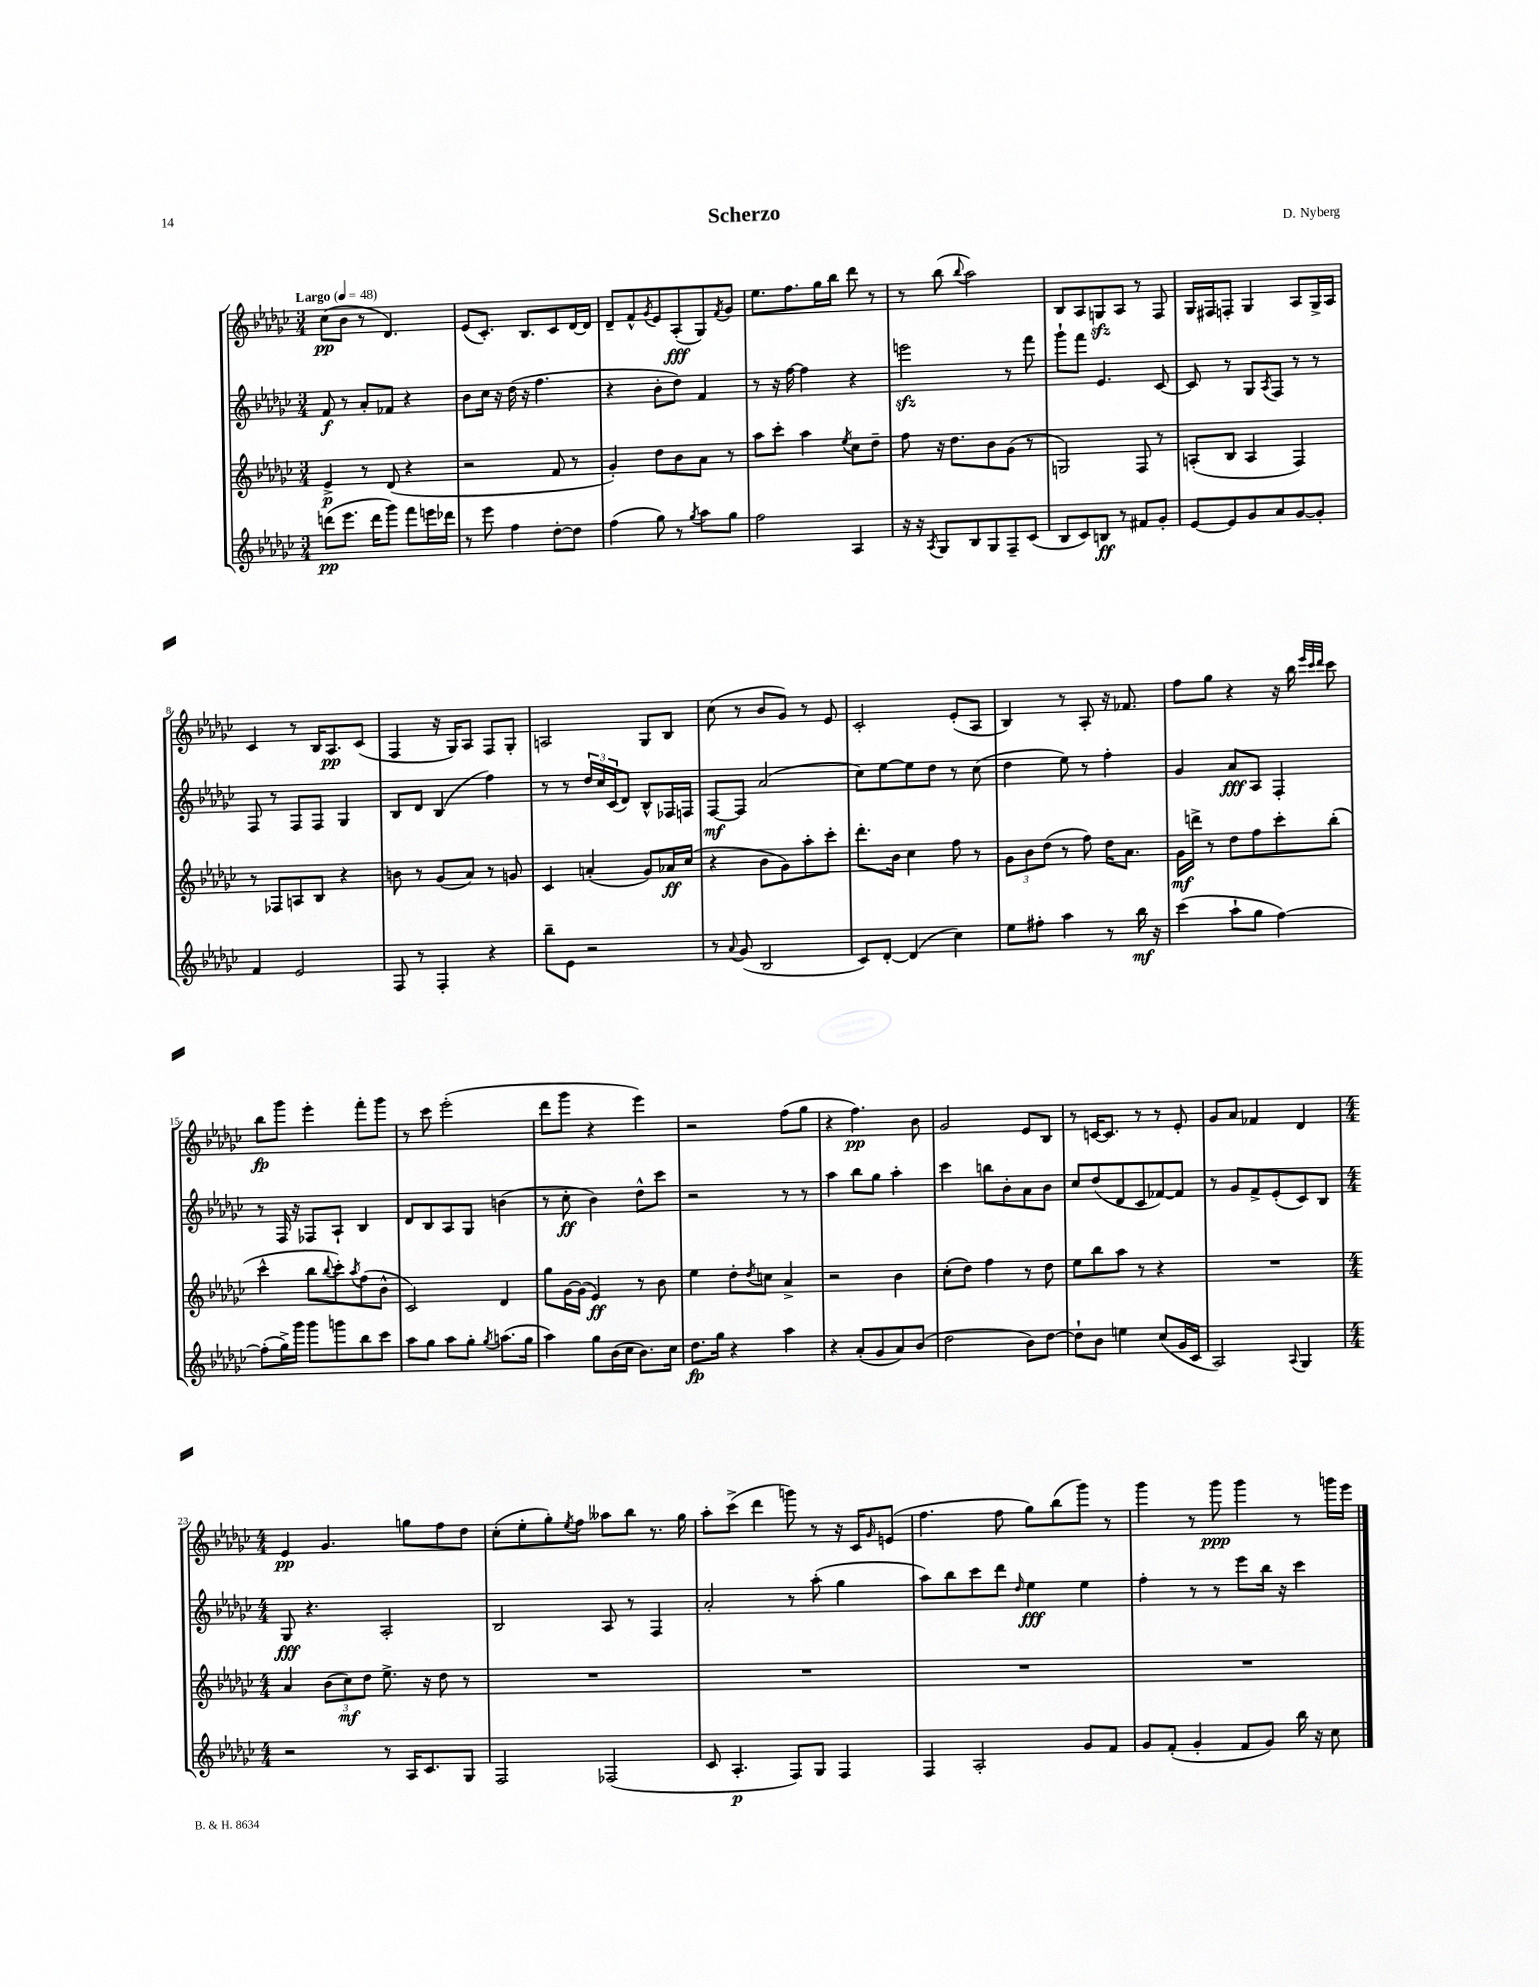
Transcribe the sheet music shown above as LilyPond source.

\header { title = "Scherzo" composer = "D. Nyberg" }
<<
\new StaffGroup <<
\new Staff = "s0" {
    \clef treble \key ges \major \numericTimeSignature \time 3/4 \tempo "Largo" 4 = 48
    ces''8\pp( bes'8 r8 des'4.) |
    ees'8( ces'8.-.) bes8. ces'8 des'16~ des'16 |
    des'8-- f'8-^ \acciaccatura { ges'8 } ees'8 aes8-.\fff( ges8) \acciaccatura { f'8 } ges'8 |
    ees''8. f''8. ges''16 bes''16 des'''8 r8 |
    r8 bes''8( \appoggiatura { bes''8 } aes''2) |
    bes8 aes8 g8\sfz aes8 r8 f8 |
    ges16 fis16 f8-. ges4 aes8 ges16-> aes16 |
    ces'4 r8 bes16 aes8.\pp ces'8( |
    f4 r16 ges16) aes8 f8 ges8-. |
    a2 ges8 bes8 |
    ces''8( r8 bes'8 ges'8) r8 ees'8 |
    ces'2-. ees'8-.( aes8 |
    bes4) r8 aes8-. r16 fes'8. |
    f''8 ges''8 r4 r16 bes''16 \grace { ees'''32 ces'''32 des'''32 } ces'''8 |
    bes''8\fp ges'''8 ees'''4-. f'''8-. ges'''8 |
    r8 ces'''8 ees'''2-.( |
    des'''8 ges'''8 r4 ees'''4) |
    r2 f''8( ges''8 |
    r4 f''4.\pp) bes'8 |
    ges'2 ees'8 bes8 |
    r8 c'16~ c'8. r8 r8 ees'8-. |
    ges'8 aes'8 fes'4 des'4 |
    \numericTimeSignature \time 4/4 ees'4\pp ges'4. g''8 f''8 des''8 |
    ces''8-.( ees''8-. ges''8-.) \acciaccatura { ees''8 } f''8 aeses''8 bes''8 r8. ges''16 |
    aes''8-. ces'''8->( des'''4 g'''8) r8 r16 ces'16 \grace { ges'16 } e'8( |
    f''4. f''8 ges''8) bes''8( ges'''8) r8 |
    ges'''4 r8 ges'''8\ppp ges'''4 r8 g'''16 ees'''16 \bar "|." |
}
\new Staff = "s1" {
    \clef treble \key ges \major \numericTimeSignature \time 3/4
    f'8\f r8 aes'8-. fes'8 r4 |
    bes'8 ces''16 r16 des''16( r16 f''4. |
    r4 bes'8-. des''8) f'4 |
    r8 r16 f''16~ f''4 r4 |
    e'''2\sfz r8 f'''8 |
    ges'''8-! f'''8 ees'4. ces'8~ |
    ces'8 r8 ges8 \acciaccatura { aes8 } f8 r8 r8 |
    f8 r8 f8 f8 ges4 |
    bes8 des'8 bes4( f''4) |
    r8 r8 \tuplet 3/2 { des''16 ces''16 ces'16( } des'8) bes8-^ fes16 f16 |
    f8~\mf f8 aes'2( |
    ces''8) ees''8~ ees''8 des''8 r8 ces''8( |
    des''4 ees''8) r8 f''4-. |
    ges'4 aes'8\fff aes8 f4-. |
    r8 f16 r16 fes8 aes8-! bes4 |
    des'8 bes8 aes8 ges8 b'4( |
    r8 ces''8-.\ff bes'4) des''8-^ ces'''8 |
    r2 r8 r8 |
    aes''4 bes''8 ges''8 aes''4-. |
    ces'''4 b''8 bes'8-. aes'8 bes'8 |
    ces''8 des''8( des'8 ces'8 fes'8~) fes'8 |
    r8 ges'8 f'8-> ees'8-.( ces'8) bes8 |
    \numericTimeSignature \time 4/4 ges8\fff r4. aes2-. |
    bes2 aes8 r8 f4 |
    aes'2-. r8 aes''8-.( ges''4 |
    aes''8) bes''8 ces'''8 des'''8 \grace { des''16 } ees''4\fff ees''4 |
    f''4-. r8 r8 ees'''8 bes''16 r16 ces'''4 \bar "|." |
}
\new Staff = "s2" {
    \clef treble \key ges \major \numericTimeSignature \time 3/4
    ees'4->\p r8 des'8( r4 |
    r2 f'8 r8 |
    ges'4-.) des''8 bes'8 aes'8 r8 |
    aes''8 ces'''8-. aes''4 \acciaccatura { ees''8 } ces''8 des''8-- |
    f''8 r16 des''8. bes'8 ges'8( r8 |
    g2) f8 r8 |
    a8-.( bes8 a4 f4) |
    r8 fes8 a8 bes8 r4 |
    b'8 r8 ges'8( aes'8) r8 g'8 |
    ces'4 a'4-.( ges'8) aes'16\ff ces''16( |
    r4 bes'8 ges'8) aes''8-. ces'''8-. |
    des'''8.-. bes'16 ces''4 f''8 r8 |
    \tuplet 3/2 { ges'8 bes'8 des''8( } r8 f''8) des''16 aes'8. |
    ges'16\mf d'''16-> r8 des''8 f''8 ces'''8-. bes''8-.( |
    ces'''4-^ bes''8 \appoggiatura { bes''8 } ces'''8-.) \acciaccatura { aes''8 } f''8( bes'8-^ |
    ces'2) des'4 |
    ges''8 ges'16~ ges'16( ees'4\ff) r8 bes'8 |
    ees''4 des''8-. \acciaccatura { des''8 } c''8 aes'4-> |
    r2 bes'4 |
    ces''8-.( des''8) f''4 r8 des''8 |
    ees''8 bes''8 aes''8 r8 r4 |
    R2. |
    \numericTimeSignature \time 4/4 aes'4 \tuplet 3/2 { bes'8( ces''8\mf) des''8 } ees''8.-> r16 des''8 r8 |
    R1 |
    R1 |
    R1 |
    R1 \bar "|." |
}
\new Staff = "s3" {
    \clef treble \key ges \major \numericTimeSignature \time 3/4
    d'''8\pp( ees'''8. d'''16 ges'''8) f'''8 e'''16 des'''16 |
    r8 ees'''8 f''4 des''8~-. des''8 |
    f''4( ges''8) r8 \acciaccatura { ges''8 } aes''8 ges''8 |
    f''2 aes4 |
    r16 r16 \acciaccatura { aes8 } ges8 bes8 ges8 f8-- ces'8( |
    bes8 ces'8) b8\ff r8 fis'8 ges'8-. |
    ees'8~ ees'8 ges'8 aes'8 ges'8~ ges'8-. |
    f'4 ees'2 |
    f8 r8 f4-. r4 |
    bes''8-- ees'8 r2 |
    r8 \appoggiatura { aes'8 } ges'8( bes2 |
    ces'8) des'8~-. des'4( ces''4) |
    ees''8 fis''8-. aes''4 r8 bes''16\mf r16 |
    ces'''4( aes''8-! ges''8 f''4~) |
    f''8-.( ges''16->) ges'''16 ges'''8 g'''8 bes''8 ces'''8 |
    aes''8 ges''8 aes''8 ges''8-. \acciaccatura { ges''8 } a''8.( ges''16 |
    aes''4) ges''8 bes'16( ces''16 bes'8.) ces''16 |
    des''8.\fp ges''16 r4 aes''4 |
    r4 aes'8-.( ges'8 aes'8) bes'8( |
    des''2 bes'8) des''8~ |
    des''8-! bes'8 e''4 ces''8( ges'16 ces'16 |
    aes2) \appoggiatura { aes8 } ges4 |
    \numericTimeSignature \time 4/4 r2 r8 aes16 ces'8. ges8 |
    f2 fes2( |
    ces'8 aes4.-.\p f8) ges8 f4 |
    f4 aes2-. ges'8 f'8 |
    ges'8 f'8-.( ges'4-. f'8 ges'8) bes''16 r16 ces''8 \bar "|." |
}
>>
>>
